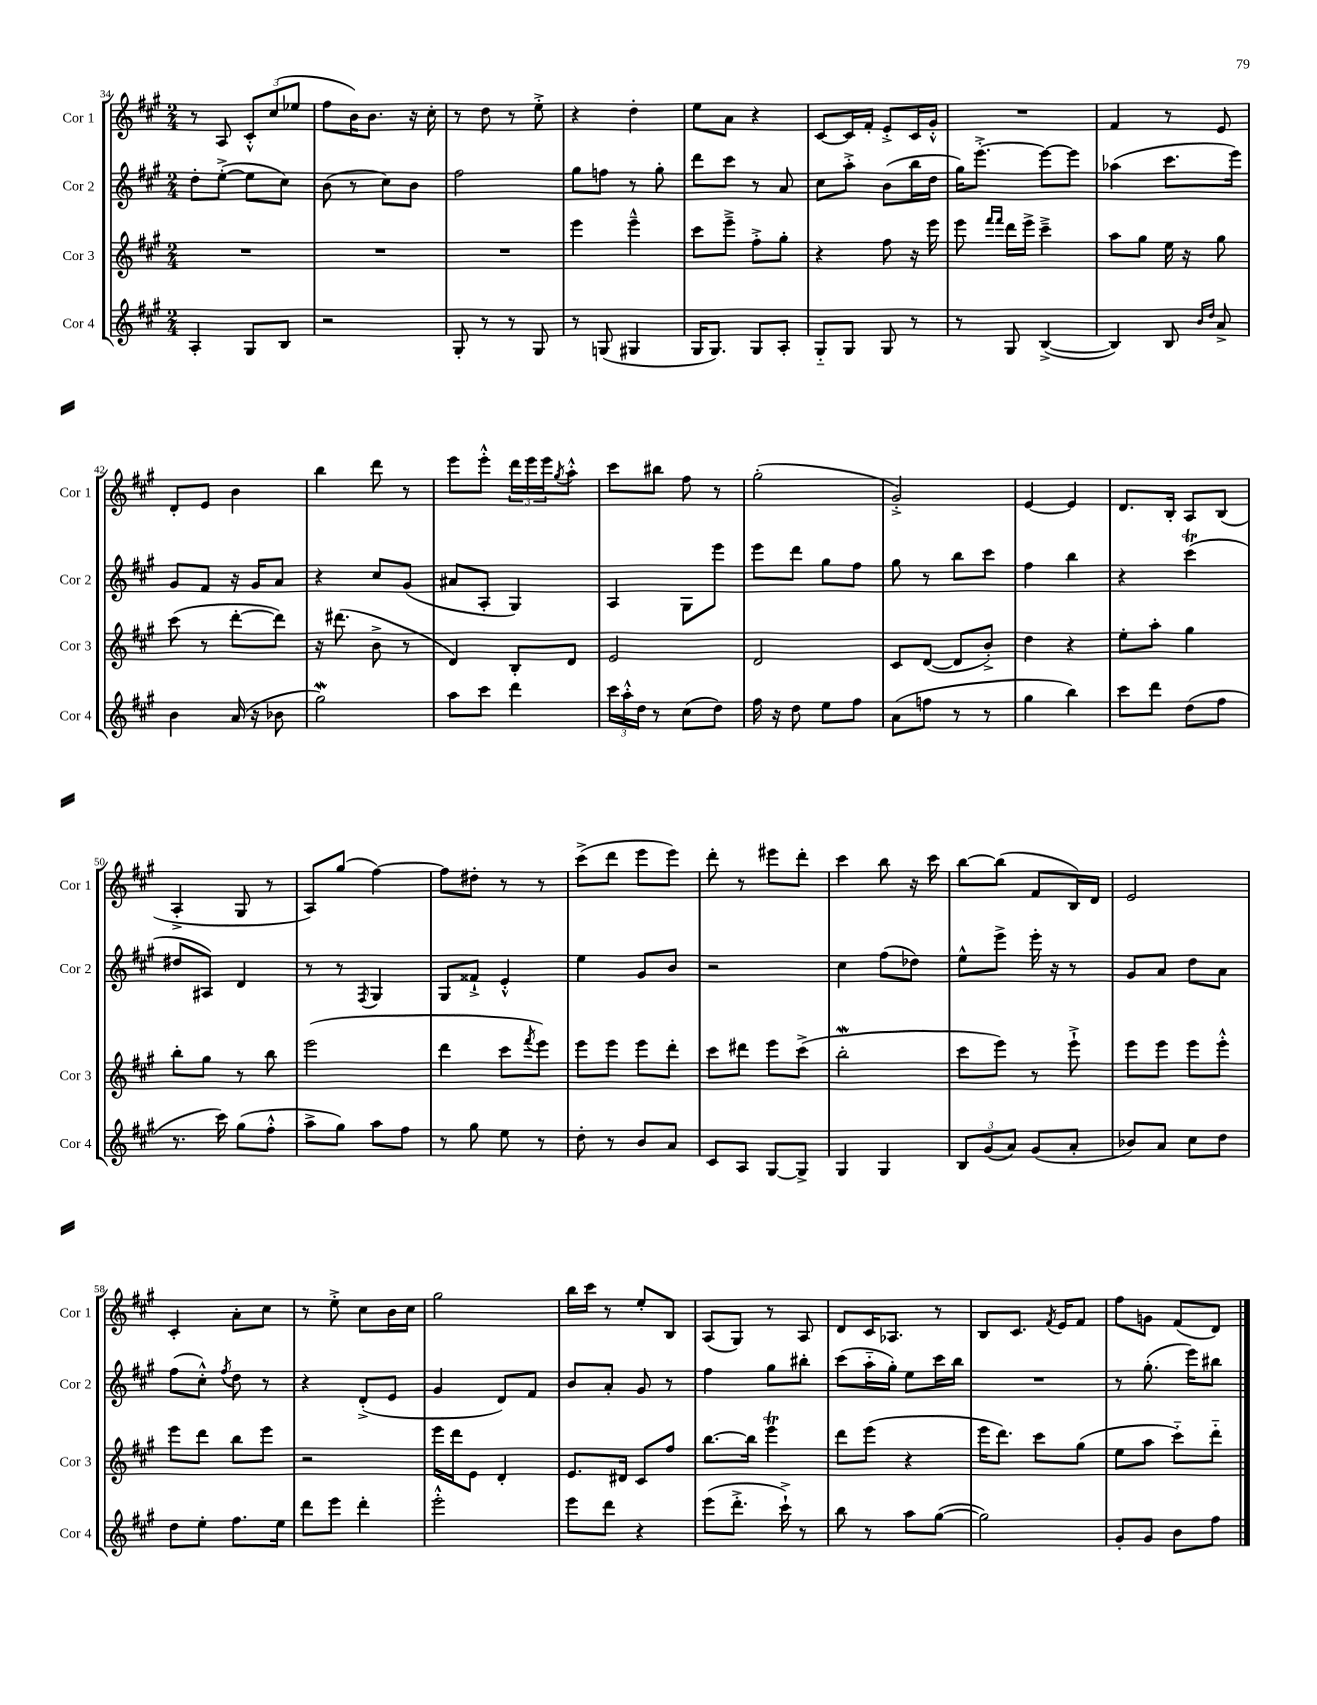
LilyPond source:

<<
\new StaffGroup <<
\new Staff = "s0" \with { instrumentName = "Cor 1" shortInstrumentName = "Cor 1" } {
    \clef treble \key a \major \numericTimeSignature \time 2/4
    r8 a8 \tuplet 3/2 { cis'8-.-^ cis''8( ees''8 } |
    fis''8 b'16) b'8. r16 cis''16-. |
    r8 d''8 r8 e''8-.-> |
    r4 d''4-. |
    e''8 a'8 r4 |
    cis'8~ cis'16 fis'16-. e'8-.-> cis'16 gis'16-.-^ |
    R2 |
    fis'4 r8 e'8 |
    d'8-. e'8 b'4 |
    b''4 d'''8 r8 |
    e'''8 e'''8-.-^ \tuplet 3/2 { d'''16 e'''16 e'''16 } \acciaccatura { gis''8 } a''8-.-^ |
    cis'''8 bis''8 fis''8 r8 |
    gis''2-.( |
    gis'2-.->) |
    e'4~ e'4 |
    d'8. b16-. a8 b8( |
    a4-.-> gis8 r8 |
    a8) gis''8( fis''4~) |
    fis''8 dis''8-. r8 r8 |
    cis'''8->( d'''8 e'''8 e'''8) |
    d'''8-. r8 eis'''8 d'''8-. |
    cis'''4 b''8 r16 cis'''16 |
    b''8~ b''8( fis'8 b16) d'16 |
    e'2 |
    cis'4-. a'8-. cis''8 |
    r8 e''8-.-> cis''8 b'16 cis''16 |
    gis''2 |
    b''16 cis'''16 r8 e''8-. b8 |
    a8( gis8) r8 a8 |
    d'8 cis'16 aes8. r8 |
    b8 cis'8. \acciaccatura { fis'8 } e'16 fis'8 |
    fis''8 g'8 fis'8( d'8) \bar "|." |
}
\new Staff = "s1" \with { instrumentName = "Cor 2" shortInstrumentName = "Cor 2" } {
    \clef treble \key a \major \numericTimeSignature \time 2/4
    d''8-. e''8~-.->( e''8 cis''8) |
    b'8( r8 cis''8) b'8 |
    fis''2 |
    gis''8 f''8 r8 gis''8-. |
    d'''8 cis'''8 r8 a'8 |
    cis''8 a''8-.-> b'8( b''16 d''16 |
    gis''16) e'''8.~-.-> e'''8~ e'''8 |
    aes''4( cis'''8. e'''16) |
    gis'8 fis'8 r16 gis'16 a'8 |
    r4 cis''8 gis'8( |
    ais'8 a8-. gis4) |
    a4 gis8 e'''8 |
    e'''8 d'''8 gis''8 fis''8 |
    gis''8 r8 b''8 cis'''8 |
    fis''4 b''4 |
    r4 cis'''4\trill( |
    dis''8 ais8) d'4 |
    r8 r8 \acciaccatura { fis8 } gis4 |
    gis8 fisis'8-!-> e'4-.-^ |
    e''4 gis'8 b'8 |
    r2 |
    cis''4 fis''8( des''8) |
    e''8-^ e'''8-> e'''16-. r16 r8 |
    gis'8 a'8 d''8 a'8 |
    fis''8( cis''8-.-^) \acciaccatura { fis''8 } d''8 r8 |
    r4 d'8-.->( e'8 |
    gis'4 d'8) fis'8 |
    b'8 a'8-. gis'8 r8 |
    fis''4 gis''8 bis''8-. |
    cis'''8( a''16-_ gis''16-.) e''8 cis'''16 b''16 |
    R2 |
    r8 gis''8.-.( e'''16) bis''8 \bar "|." |
}
\new Staff = "s2" \with { instrumentName = "Cor 3" shortInstrumentName = "Cor 3" } {
    \clef treble \key a \major \numericTimeSignature \time 2/4
    R2 |
    R2 |
    R2 |
    e'''4 e'''4---^ |
    cis'''8 e'''8---> fis''8-.-> gis''8-. |
    r4 fis''8 r16 e'''16 |
    e'''8 \grace { fis'''16 fis'''16 } d'''16 e'''16-> cis'''4---> |
    a''8 gis''8 e''16 r16 gis''8 |
    cis'''8( r8 d'''8~-. d'''8) |
    r16 dis'''8.( b'8-> r8 |
    d'4) b8-. d'8 |
    e'2 |
    d'2 |
    cis'8 d'8~( d'8 b'8-.->) |
    d''4 r4 |
    e''8-. a''8-. gis''4 |
    b''8-. gis''8 r8 b''8 |
    e'''2( |
    d'''4 cis'''8 \acciaccatura { fis'''8 } e'''8) |
    e'''8 e'''8 e'''8 d'''8-. |
    cis'''8 dis'''8 e'''8 cis'''8->( |
    b''2-.\mordent |
    cis'''8 e'''8) r8 e'''8-!-> |
    e'''8 e'''8 e'''8 e'''8-.-^ |
    e'''8 d'''8 b''8 e'''8 |
    r2 |
    e'''16 d'''16 e'8 d'4-. |
    e'8. dis'16 cis'8 fis''8 |
    b''8.~ b''16 e'''4\trill |
    d'''8 e'''8( r4 |
    e'''16 d'''8.) cis'''8 gis''8( |
    e''8 a''8 cis'''8-_) d'''8-_ \bar "|." |
}
\new Staff = "s3" \with { instrumentName = "Cor 4" shortInstrumentName = "Cor 4" } {
    \clef treble \key a \major \numericTimeSignature \time 2/4
    a4-. gis8 b8 |
    r2 |
    gis8-. r8 r8 gis8 |
    r8 g8( gis4 |
    gis16 gis8.) gis8 a8-. |
    gis8-_ gis8 gis8 r8 |
    r8 gis8 b4~->( |
    b4) b8 \grace { b'16 d''16 } a'8-> |
    b'4 a'16( r16 bes'8 |
    gis''2\mordent) |
    a''8 cis'''8 d'''4 |
    \tuplet 3/2 { cis'''16 a''16-.-^ d''16 } r8 cis''8( d''8) |
    fis''16 r16 d''8 e''8 fis''8 |
    a'8( f''8 r8 r8 |
    gis''4 b''4) |
    cis'''8 d'''8 d''8( fis''8 |
    r8. cis'''16) gis''8( fis''8-.-^ |
    a''8-> gis''8) a''8 fis''8 |
    r8 gis''8 e''8 r8 |
    d''8-. r8 b'8 a'8 |
    cis'8 a8 gis8~ gis8-> |
    gis4 gis4 |
    \tuplet 3/2 { b8 gis'8( a'8) } gis'8( a'8-. |
    bes'8) a'8 cis''8 d''8 |
    d''8 e''8-. fis''8. e''16 |
    d'''8 e'''8 d'''4-. |
    e'''2-.-^ |
    e'''8 d'''8 r4 |
    e'''8( d'''8.-.-> cis'''16-!->) r8 |
    b''8 r8 a''8 gis''8~( |
    gis''2) |
    gis'8-. gis'8 b'8 fis''8 \bar "|." |
}
>>
>>
\layout { \context { \Score currentBarNumber = #34 } }
